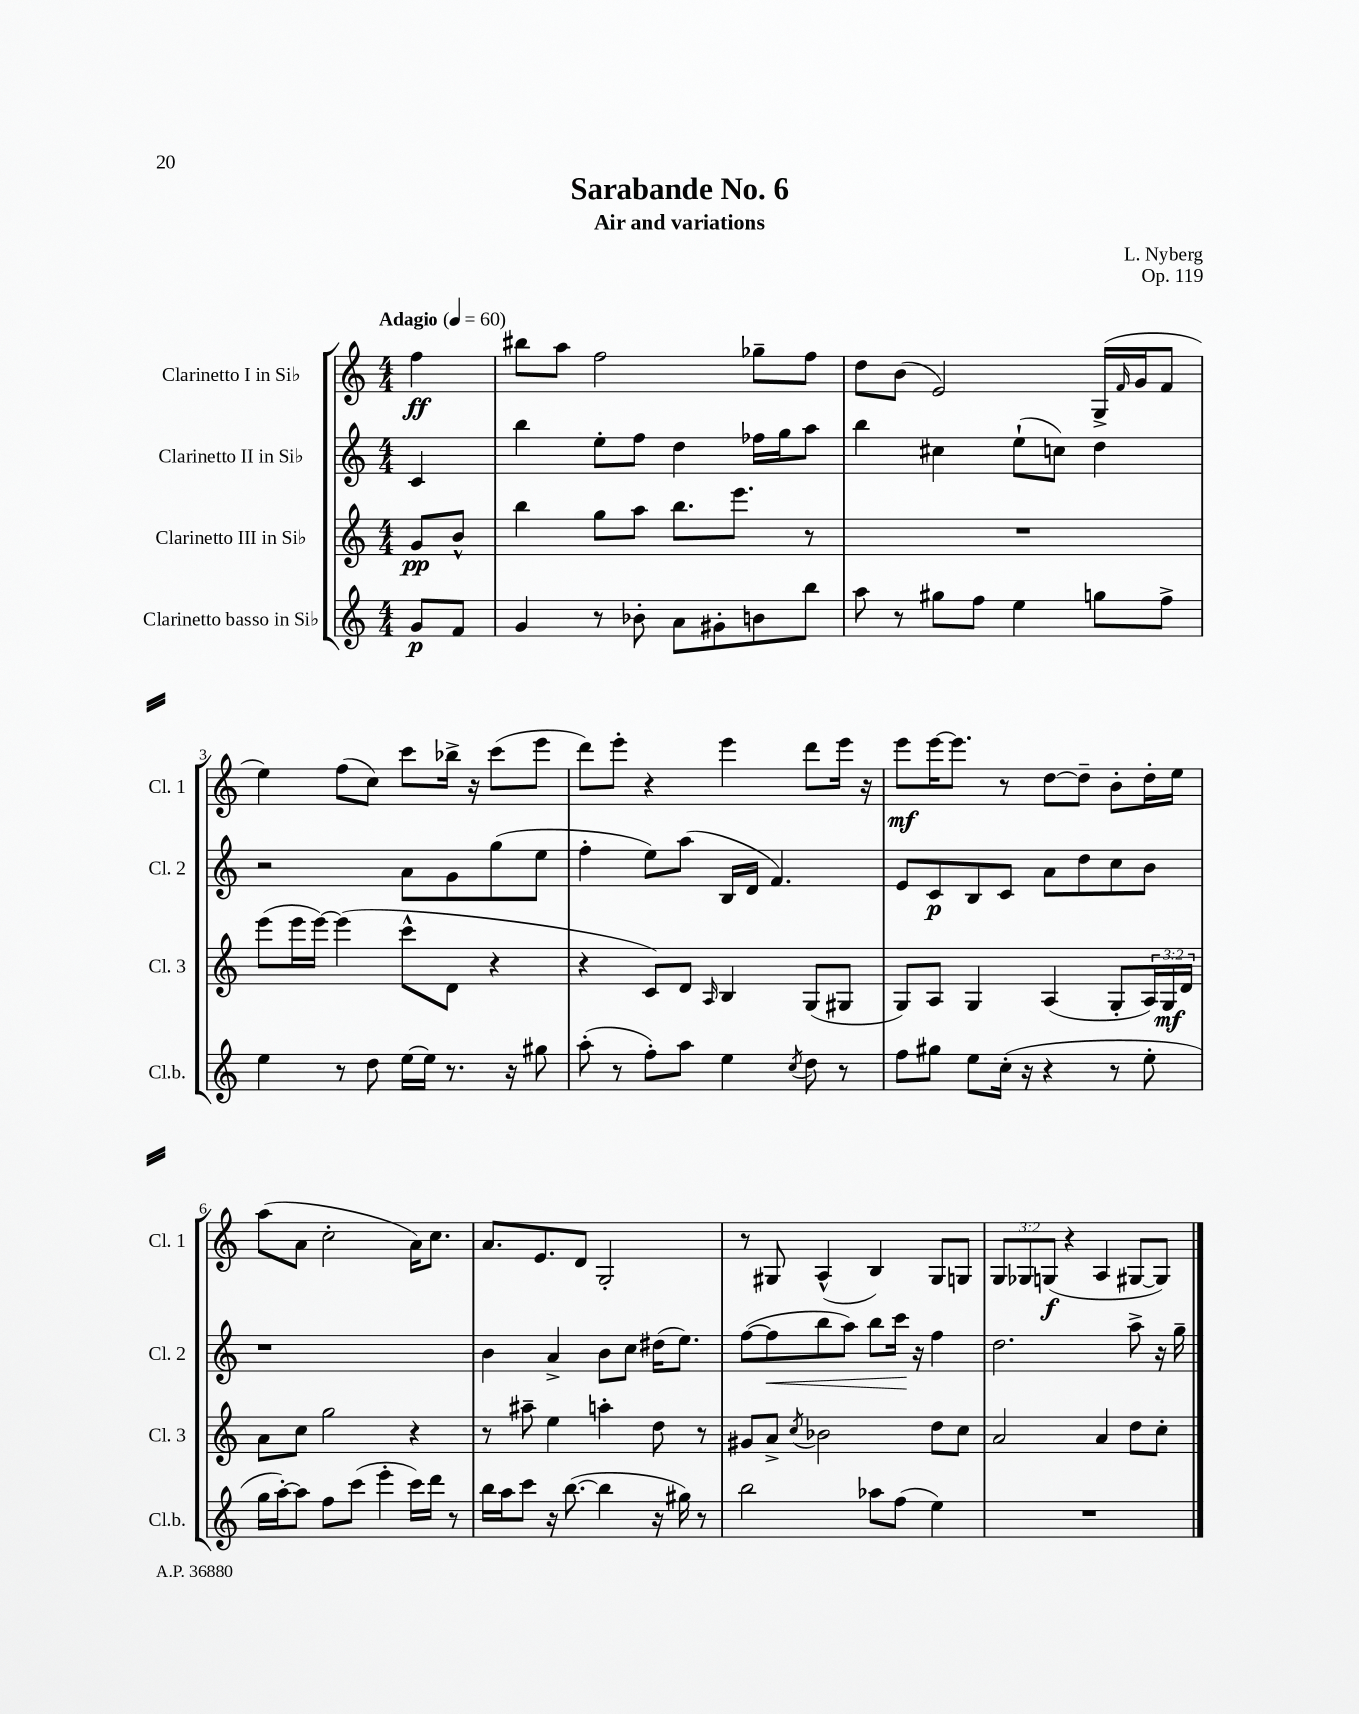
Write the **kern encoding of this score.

**kern	**dynam	**kern	**dynam	**kern	**dynam	**kern	**dynam
*part4	*part4	*part3	*part3	*part2	*part2	*part1	*part1
*staff4	*staff4	*staff3	*staff3	*staff2	*staff2	*staff1	*staff1
*I"Clarinetto basso in Si♭	*	*I"Clarinetto III in Si♭	*	*I"Clarinetto II in Si♭	*	*I"Clarinetto I in Si♭	*
*I'Cl.b.	*	*I'Cl. 3	*	*I'Cl. 2	*	*I'Cl. 1	*
*clefG2	*	*clefG2	*	*clefG2	*	*clefG2	*
*k[]	*	*k[]	*	*k[]	*	*k[]	*
*M4/4	*	*M4/4	*	*M4/4	*	*M4/4	*
*MM60	*	*MM60	*	*MM60	*	*MM60	*
=	=	=	=	=	=	=	=
!	!	!	!	!	!	!LO:TX:a:B:t=Adagio	!
8g/L	p	8g/L	pp	4c/	.	4ff\	ff
8f/J	.	8b^^/J	.	.	.	.	.
=1	=1	=1	=1	=1	=1	=1	=1
4g/	.	4bb\	.	4bb\	.	8bb#X\L	.
.	.	.	.	.	.	8aa\J	.
8r	.	8gg\L	.	8ee'\L	.	2ff\	.
8b-X'\	.	8aa\J	.	8ff\J	.	.	.
8a\L	.	8.bb\L	.	4dd\	.	.	.
8g#X'\	.	.	.	.	.	.	.
.	.	8.eee\J	.	.	.	.	.
8bn\	.	.	.	16ff-X\LL	.	8gg-X~\L	.
.	.	.	.	16gg\J	.	.	.
8bb\J	.	8r	.	8aa\J	.	8ff\J	.
=2	=2	=2	=2	=2	=2	=2	=2
8aa\	.	1r	.	4bb\	.	8dd\L	.
8r	.	.	.	.	.	(8b\J	.
8gg#X\L	.	.	.	4cc#X\	.	2e/)	.
8ff\J	.	.	.	.	.	.	.
4ee\	.	.	.	(8ee`\L	.	.	.
.	.	.	.	8ccn\J)	.	.	.
8ggn\L	.	.	.	4dd\	.	(16G^/LL	.
.	.	.	.	.	.	16qqf/	.
.	.	.	.	.	.	16g/J	.
8ff^\J	.	.	.	.	.	8f/J	.
!!LO:LB:g=z
=3	=3	=3	=3	=3	=3	=3	=3
4ee\	.	(8eee\L	.	2r	.	4ee\)	.
.	.	16eee\L	.	.	.	.	.
.	.	[16eee\JJ)	.	.	.	.	.
8r	.	(4eee\]	.	.	.	(8ff\L	.
8dd\	.	.	.	.	.	8cc\J)	.
[16ee\LL	.	8ccc^^\L	.	8a\L	.	8ccc\L	.
16ee\JJ]	.	.	.	.	.	.	.
8.r	.	8d\J	.	8g\	.	16bb-X^\Jk	.
.	.	.	.	.	.	16r	.
.	.	4r	.	(8gg\	.	(8ccc\L	.
16r	.	.	.	.	.	.	.
8gg#X\	.	.	.	8ee\J	.	8eee\J	.
=4	=4	=4	=4	=4	=4	=4	=4
(8aa'\	.	4r	.	4ff'\	.	8ddd\L)	.
8r	.	.	.	.	.	8eee'\J	.
8ff'\L)	.	8c/L)	.	8ee\L)	.	4r	.
8aa\J	.	8d/J	.	(8aa\J	.	.	.
.	.	16qqA/	.	.	.	.	.
4ee\	.	4B/	.	16B/LL	.	4eee\	.
.	.	.	.	16d/JJ	.	.	.
.	.	.	.	4.f/)	.	.	.
8qcc/	.	.	.	.	.	.	.
8dd\	.	(8G/L	.	.	.	8ddd\L	.
8r	.	8G#X/J	.	.	.	16eee\Jk	.
.	.	.	.	.	.	16r	.
=5	=5	=5	=5	=5	=5	=5	=5
8ff\L	.	8G/L)	.	8e/L	.	8eee\L	mf
8gg#X\J	.	8A/J	.	8c/	p	[16eee\K	.
.	.	.	.	.	.	8.eee\J]	.
8ee\L	.	4G/	.	8B/	.	.	.
(16cc'\Jk	.	.	.	8c/J	.	8r	.
16r	.	.	.	.	.	.	.
4r	.	(4A/	.	8a\L	.	[8dd\L	.
.	.	.	.	8dd\	.	8dd~\J]	.
8r	.	8G'/L	.	8cc\	.	8b'\L	.
8ee'\	.	24A/L)	.	8b\J	.	16dd'\L	.
.	.	24G/	mf	.	.	.	.
.	.	.	.	.	.	16ee\JJ	.
.	.	24d/JJ	.	.	.	.	.
!!LO:LB:g=z
=6	=6	=6	=6	=6	=6	=6	=6
16gg\LL	.	8a\L	.	1r	.	(8aa\L	.
[16aa'\J)	.	.	.	.	.	.	.
8aa\J]	.	8cc\J	.	.	.	8a\J	.
8ff\L	.	2gg\	.	.	.	2cc'\	.
(8ccc\J	.	.	.	.	.	.	.
4eee'\	.	.	.	.	.	.	.
16ccc\LL)	.	4r	.	.	.	16a\KL)	.
16ddd\JJ	.	.	.	.	.	8.cc\J	.
8r	.	.	.	.	.	.	.
=7	=7	=7	=7	=7	=7	=7	=7
16bb\LL	.	8r	.	4b\	.	8.a/L	.
16aa\J	.	.	.	.	.	.	.
8ccc\J	.	8aa#X~\	.	.	.	.	.
.	.	.	.	.	.	8.e/	.
16r	.	4ee\	.	4a^/	.	.	.
([8.bb\	.	.	.	.	.	.	.
.	.	.	.	.	.	8d/J	.
4bb\]	.	4aan'\	.	8b\L	.	2G'/	.
.	.	.	.	8cc\J	.	.	.
16r	.	8dd\	.	(16dd#X\KL	.	.	.
16gg#X\)	.	.	.	8.ee\J)	.	.	.
8r	.	8r	.	.	.	.	.
=8	=8	=8	=8	=8	=8	=8	=8
2bb\	.	8g#X/L	.	([8ff\L	.	8r	.
!	!	!	!	!	!LO:HP:b	!	!
.	.	8a^/J	.	8ff\]	<	8G#X/	.
.	.	8qcc/	.	.	.	.	.
.	.	2b-X\	.	8bb\	.	(4A^^/	.
.	.	.	.	8aa\J)	.	.	.
8aa-X\L	.	.	.	8bb\L	.	4B/)	.
(8ff\J	.	.	.	16ccc\Jk	.	.	.
.	.	.	.	16r	[	.	.
4ee\)	.	8dd\L	.	4ff\	.	8G#/L	.
.	.	8cc\J	.	.	.	8Gn/J	.
=9	=9	=9	=9	=9	=9	=9	=9
1r	.	2a/	.	2.dd\	.	12G/L	.
.	.	.	.	.	.	12G-X/	.
.	.	.	.	.	.	(12Gn/J	f
.	.	.	.	.	.	4r	.
.	.	4a/	.	.	.	4A/	.
.	.	8dd\L	.	8aa^\	.	[8G#X/L	.
.	.	8cc'\J	.	16r	.	8G#/J])	.
.	.	.	.	16gg~\	.	.	.
==	==	==	==	==	==	==	==
*-	*-	*-	*-	*-	*-	*-	*-
